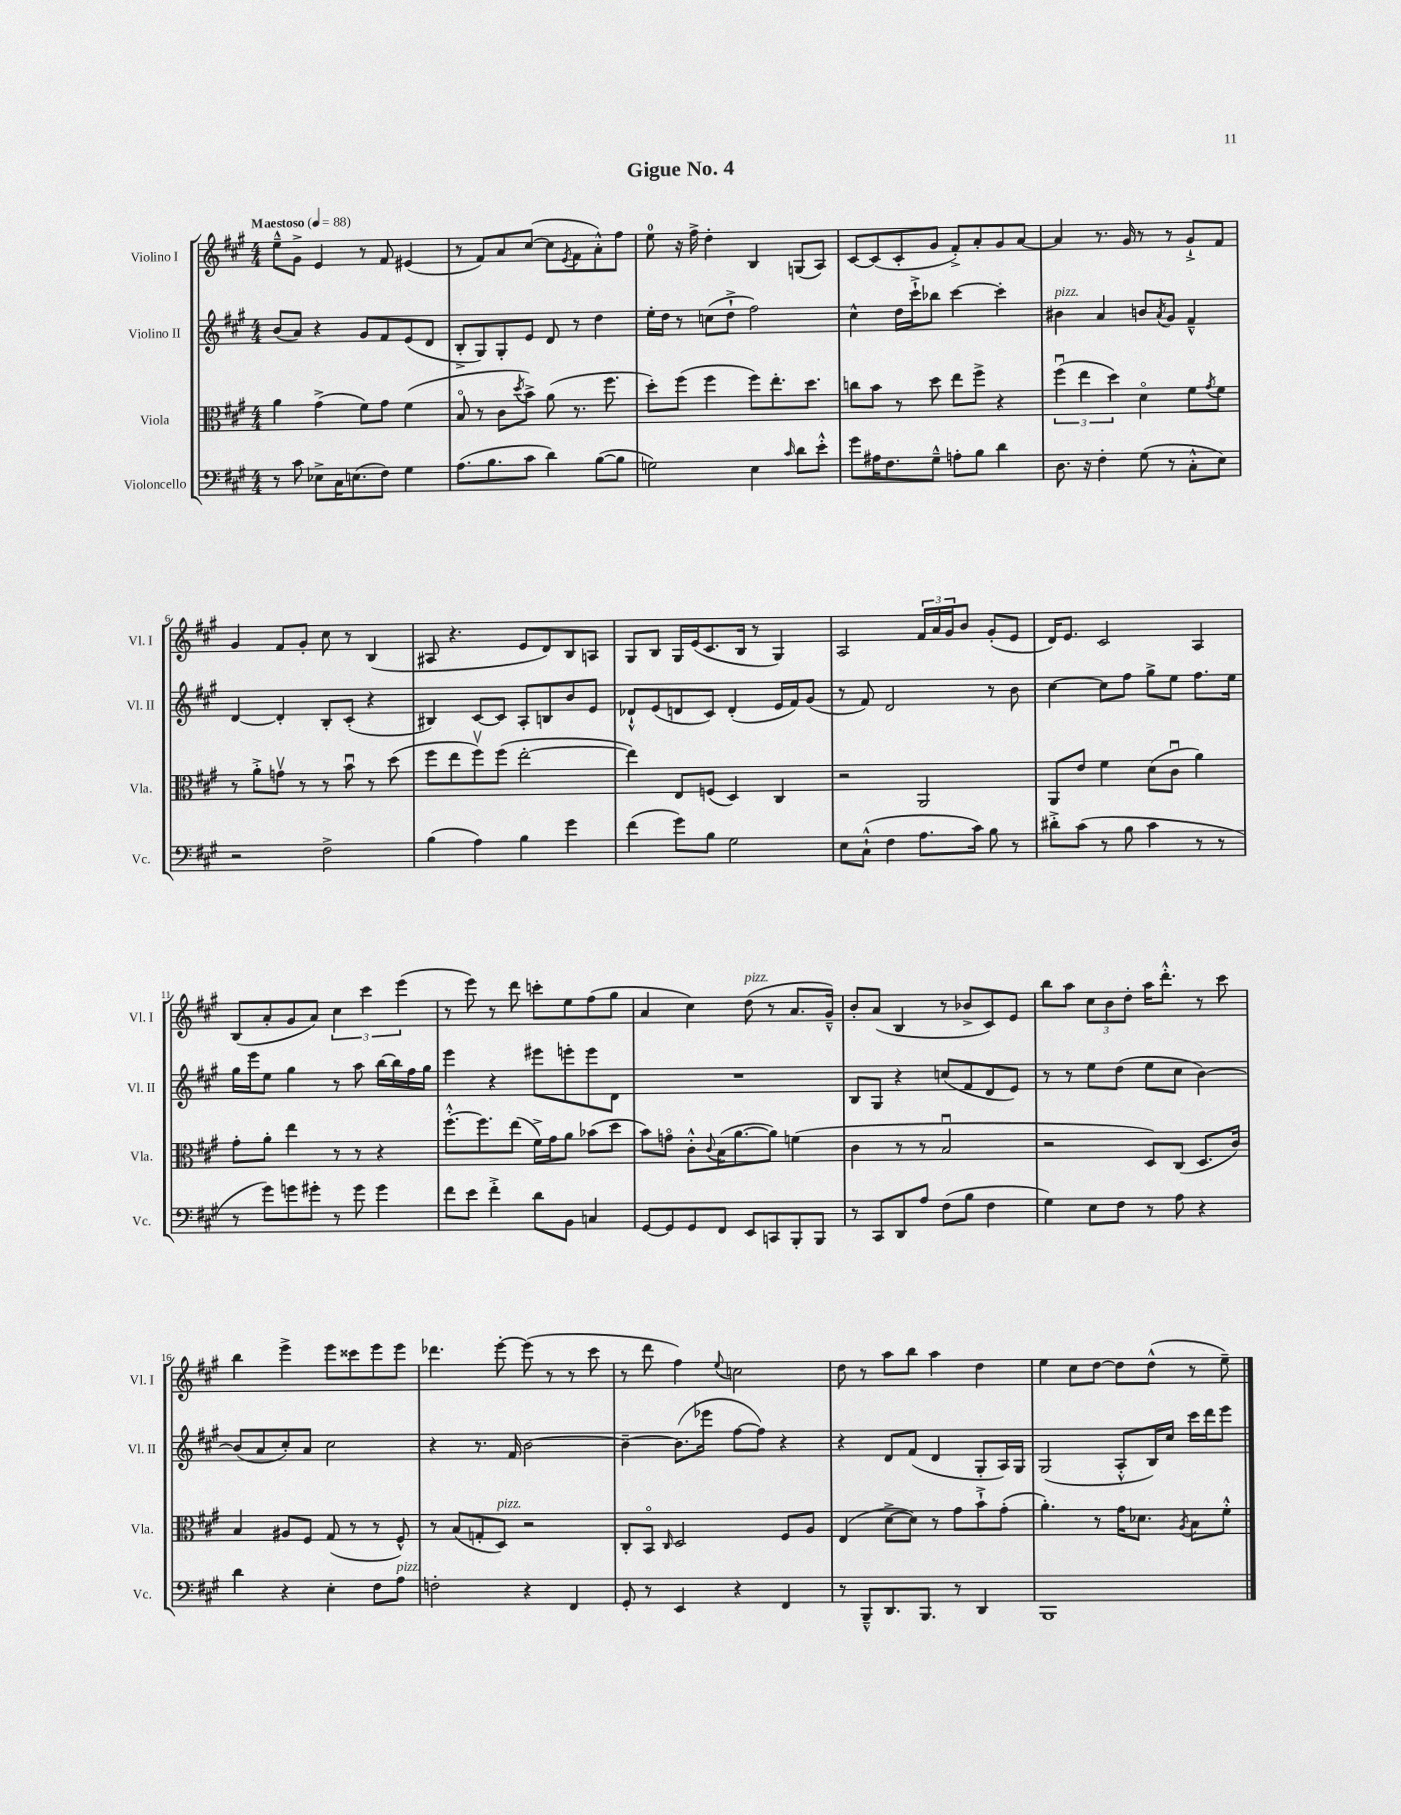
\header { title = "Gigue No. 4" }
<<
\new StaffGroup <<
\new Staff = "s0" \with { instrumentName = "Violino I" shortInstrumentName = "Vl. I" } {
    \clef treble \key a \major \numericTimeSignature \time 4/4 \tempo "Maestoso" 4 = 88
    e''8---^ gis'8-> e'4 r8 fis'8 eis'4( |
    r8 fis'8) a'8 cis''8~( cis''8 \acciaccatura { e'8 } fis'8 a'8-.-^) fis''8 |
    e''8-0 r16 fis''16-> d''4-. b4 g8( a8) |
    cis'8~ cis'8( cis'8-. gis'8 fis'8-.->) a'8-. gis'8 a'8~ |
    a'4 r8. gis'16 r8 r8 gis'8-!-> fis'8 |
    gis'4 fis'8 gis'8-. cis''8 r8 b4( |
    ais8 r4. e'8 d'8) b8 a8 |
    gis8 b8 gis16 e'16( cis'8. b16 r8 gis4) |
    a2 \tuplet 3/2 { fis'16 a'16 gis'16 } b'8 gis'8-.( e'8 |
    d'16) e'8. cis'2 a4 |
    b8( a'8-. gis'8 a'8) \tuplet 3/2 { cis''4 cis'''4 e'''4( } |
    r8 e'''8) r8 d'''8 c'''8-. e''8 fis''8( gis''8 |
    a'4 cis''4) d''8^\markup { \italic "pizz." }( r8 a'8. gis'16---^) |
    b'8-. a'8( b4 r8 bes'8-> cis'8) e'8 |
    b''8 a''8 \tuplet 3/2 { cis''8 b'8 d''8-. } a''16 d'''8.-.-^ r8 cis'''8 |
    b''4 e'''4-> e'''8 cisis'''8 e'''8 e'''8 |
    des'''4. e'''8~-. e'''8( r8 r8 cis'''8 |
    r8 d'''8 fis''4) \appoggiatura { e''8 } c''2 |
    d''8 r8 a''8 b''8 a''4 d''4 |
    e''4 cis''8 d''8~ d''8 d''8-^( r8 e''8--) \bar "|." |
}
\new Staff = "s1" \with { instrumentName = "Violino II" shortInstrumentName = "Vl. II" } {
    \clef treble \key a \major \numericTimeSignature \time 4/4
    b'8( a'8) r4 gis'8 fis'8 e'8( d'8 |
    b8-.-> gis8) gis8-. e'8 d'8 r8 d''4 |
    e''16-. d''16 r8 c''8( d''8-!-> fis''2) |
    cis''4-^ d''16 cis'''16-!-> bes''8 cis'''4~ cis'''4-. |
    bis'4^\markup { \italic "pizz." } a'4 b'8 \acciaccatura { a'8 } gis'8 fis'4---^ |
    d'4~ d'4-. b8-. cis'8-.( r4 |
    bis4) cis'8~ cis'8 a8-. b8 b'8 e'8 |
    des'8-!-^ e'8( d'8 cis'8) d'4-.( e'16 fis'16) gis'8( |
    r8 fis'8) d'2 r8 b'8 |
    cis''4~ cis''8 fis''8 gis''8-> e''8 fis''8. e''16 |
    gis''16 e'''16 e''8 gis''4 r8 a''8 b''16~ b''16 fis''16 gis''16 |
    e'''4 r4 eis'''8 e'''8-. e'''8 d'8 |
    R1 |
    b8 gis8 r4 c''8( fis'8 d'8 e'8) |
    r8 r8 e''8 d''8( e''8 cis''8 b'4~) |
    b'8( a'8 cis''8-.) a'8 cis''2 |
    r4 r8. fis'16 b'2~ |
    b'4~-- b'8.( ees'''16 fis''8~ fis''8) r4 |
    r4 d'8 fis'8( d'4 gis8-. a16) gis16 |
    gis2( a8-.-^ b16) cis''16 cis'''16 d'''16 e'''8 \bar "|." |
}
\new Staff = "s2" \with { instrumentName = "Viola" shortInstrumentName = "Vla." } {
    \clef alto \key a \major \numericTimeSignature \time 4/4
    a'4 gis'4->( fis'8) gis'8 fis'4( |
    b8\flageolet r8 cis'8 \acciaccatura { d''8 } b'8->) a'8( r8. fis''8. |
    d''8-.) fis''8( fis''4 fis''8) e''8.-. d''8. |
    c''8 b'8 r8 d''8 e''8 fis''8-> r4 |
    \tuplet 3/2 { fis''4\downbow( e''4 d''4) } d'4\flageolet fis'8 \acciaccatura { gis'8 } fis'8 |
    r8 a'8-.-> g'8\upbow r8 r8 b'8\downbow r8 d''8( |
    fis''8 e''8 fis''8\upbow) fis''8( e''2~-. |
    e''4) e8 f8( d4) cis4 |
    r2 a,2 |
    a,8 e'8 fis'4 d'8( cis'8\downbow a'4) |
    gis'8-. a'8-. e''4 r8 r8 r4 |
    fis''8.~-.-^ fis''8. e''8( fis'16->) gis'16 a'8 bes'8( d''8 |
    b'8) g'8\flageolet cis'8-.-^ \appoggiatura { cis'8 } b16( a'8.~ a'8) f'4( |
    cis'4 r8 r8 b2\downbow |
    r2 d8) cis8( d8. cis'16) |
    b4 ais8 fis8 gis8( r8 r8 fis8-^) |
    r8 b8( g8-. d8^\markup { \italic "pizz." }) r2 |
    cis8-. b,8\flageolet \grace { cis16 } d2 fis8 a8 |
    e4( d'8~-> d'8) r8 gis'8 b'8-!-> gis'8-.( |
    a'4.-.) r8 gis'16 des'8. \acciaccatura { a8 } b8 fis'8-.-^ \bar "|." |
}
\new Staff = "s3" \with { instrumentName = "Violoncello" shortInstrumentName = "Vc." } {
    \clef bass \key a \major \numericTimeSignature \time 4/4
    r8 cis'8 ees8-> cis16 e8.( fis8) gis4 |
    a8.( b8. cis'8 d'4) b8~( b8 |
    g2) e4 \grace { cis'16 } d'8 e'8-.-^ |
    gis'8 ais16 fis8. gis8---^ a8-. b8 d'4 |
    d8. r16 fis4-. gis8( r8 cis8-.-^ e8) |
    r2 fis2-> |
    b4( a4) b4 gis'4 |
    fis'4( gis'8) b8 gis2 |
    e8 cis8-!-^( fis4 a8. cis'16) b8 r8 |
    dis'8-.-> cis'8( r8 b8 cis'4 r8 r8 |
    r8 gis'8) g'8 gis'8-. r8 gis'8 gis'4 |
    fis'8 e'8 fis'4-.-> d'8 b,8 c4 |
    gis,8~ gis,8 gis,8 fis,8 e,8 c,8 b,,8-. b,,8 |
    r8 cis,8 d,8 a8 fis8( b8 fis4 |
    gis4) e8 fis8 r8 a8 r4 |
    d'4 r4 e4-. fis8 a8^\markup { \italic "pizz." } |
    f2-. r4 fis,4 |
    gis,8-. r8 e,4 r4 fis,4 |
    r8 b,,8---^ d,8. b,,8. r8 d,4 |
    b,,1 \bar "|." |
}
>>
>>
